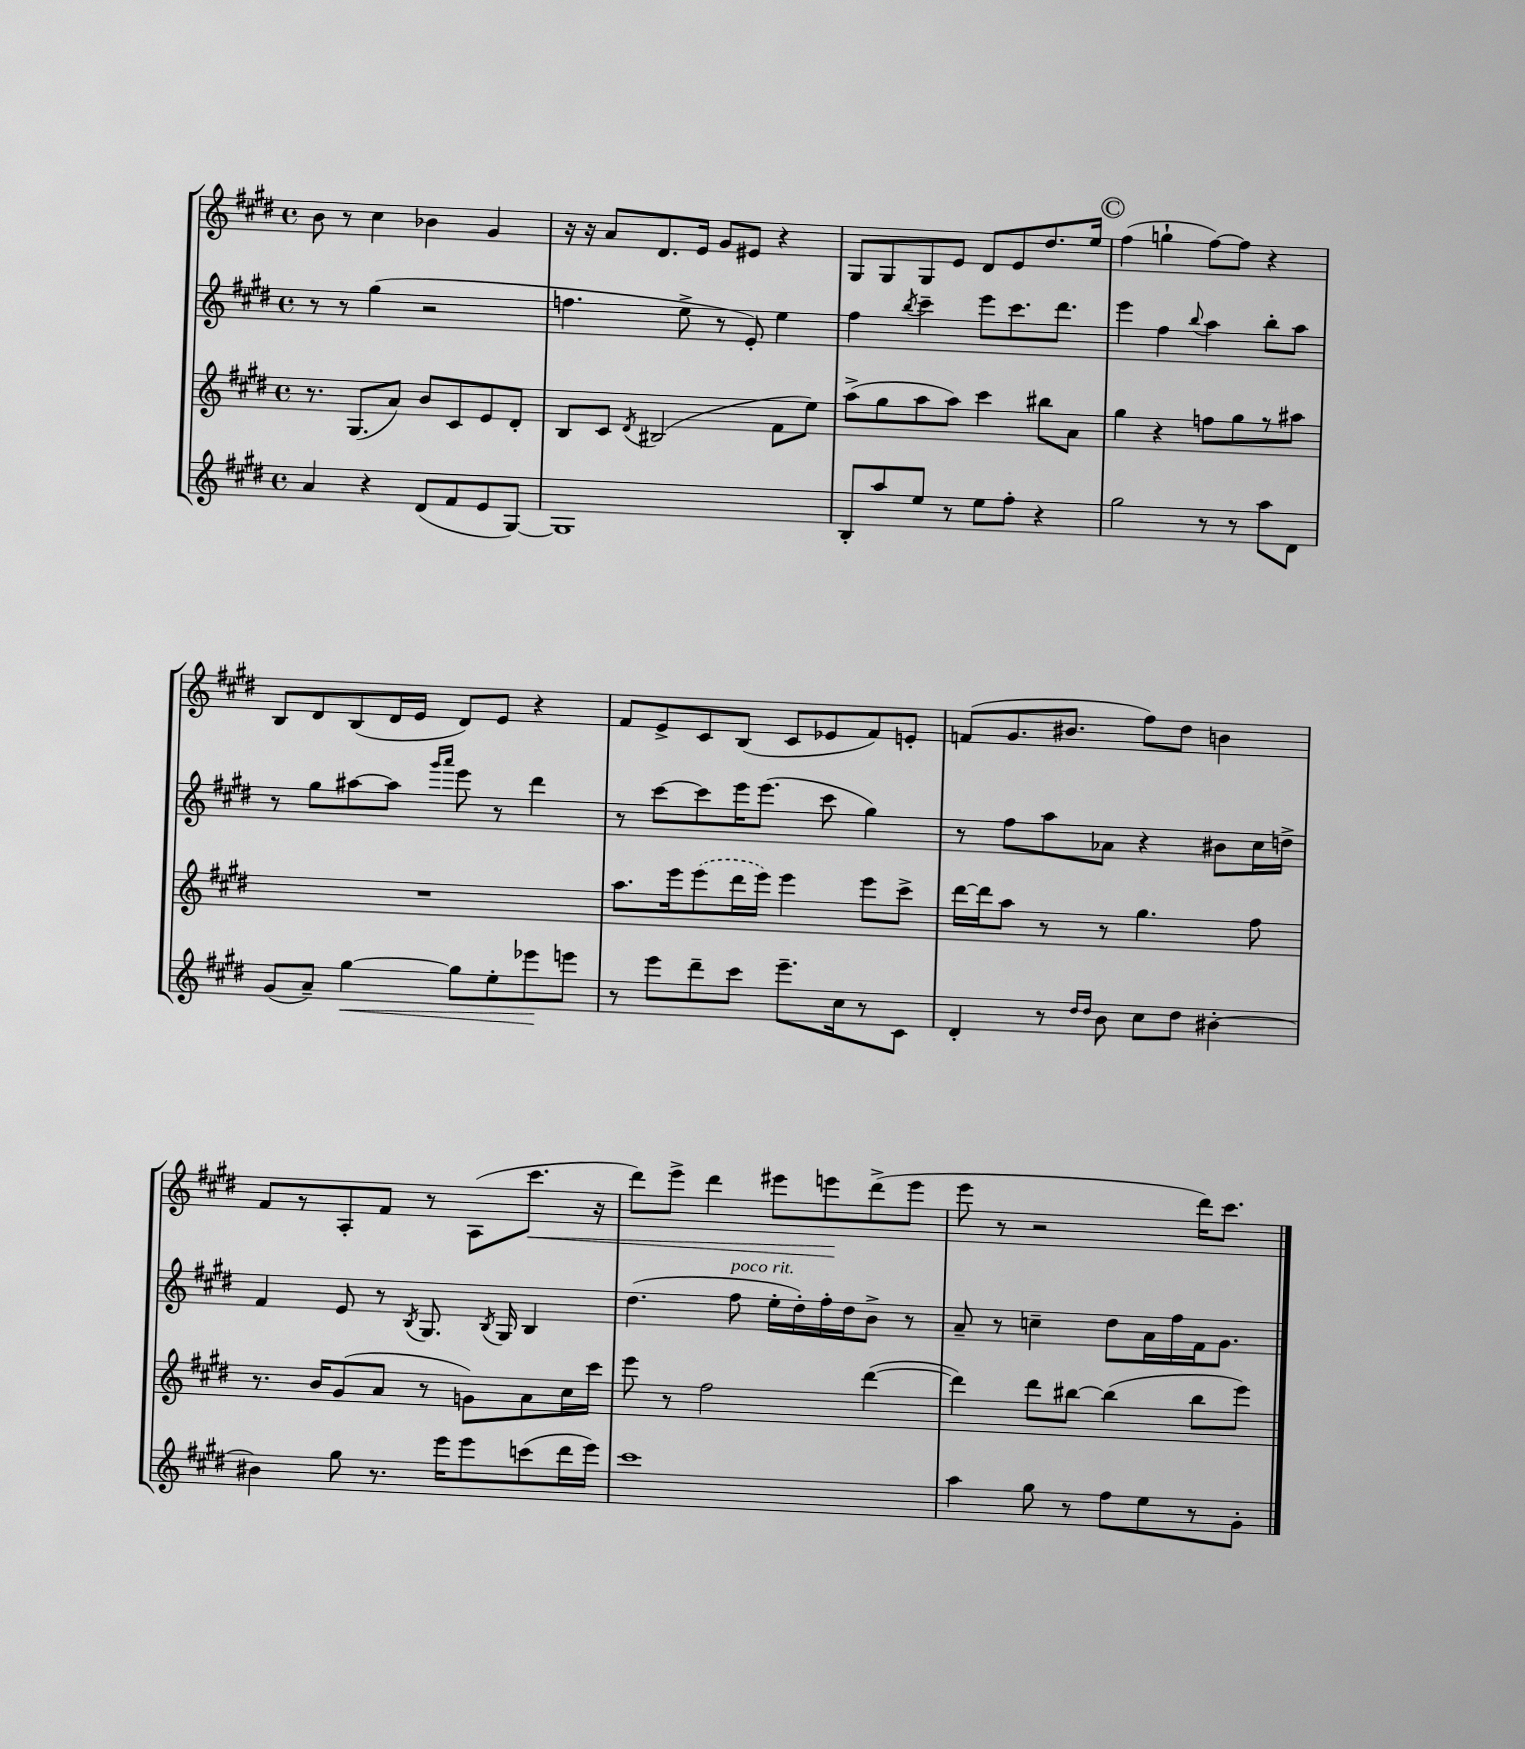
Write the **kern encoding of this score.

**kern	**kern	**kern	**kern
*staff4	*staff3	*staff2	*staff1
*clefG2	*clefG2	*clefG2	*clefG2
*k[f#c#g#d#]	*k[f#c#g#d#]	*k[f#c#g#d#]	*k[f#c#g#d#]
*M4/4	*M4/4	*M4/4	*M4/4
*met(c)	*met(c)	*met(c)	*met(c)
4a/	8.r	8r	8b\
.	.	8r	8r
.	(8.G#/L	.	.
4r	.	(4gg#\	4cc#\
.	8a/J)	.	.
(8d#/L	8b/L	2r	4b-\
8f#/	8c#/	.	.
8e/	8e/	.	4g#/
[8G#/J)	8d#'/J	.	.
=	=	=	=
1G#]	8B/L	4.ff\	16r
.	.	.	16r
.	8c#/J	.	8a/L
.	8qd#/	.	.
.	(2B#/	.	8.d#/
.	.	8ee^\	.
.	.	.	16e/Jk
.	.	8r	8g#/L
.	.	8e'/)	8e#/J
.	8f#\L	4ee\	4r
.	8ee\J)	.	.
=	=	=	=
8B'/L	(8aa^\L	4ff#\	8G#/L
8aa/	8gg#\	.	8G#/
.	.	8qbb/	.
8ee/J	8aa\	4ccc#~\	8G#/
8r	8aa\J)	.	8e/J
8ee\L	4ccc#\	8eee\L	8d#/L
8ff#'\J	.	8.ccc#\	8e/
4r	8bb#\L	.	8.dd#/
.	.	8.ddd#\J	.
.	8a\J	.	.
.	.	.	16ee/Jk
=	=	=	=
2gg#\	4gg#\	4eee\	(4ff#\
.	4r	4ff#\	4gg`\
.	.	8qqbb/	.
8r	8ff\L	4aa\	[8ff#\L)
8r	8gg#\	.	8ff#\]J
8aa\L	8r	8bb'\L	4r
8d#\J	8aa#\J	8aa\J	.
=	=	=	=
(8g#/L	1r	8r	8B/L
8a~/J)	.	8gg#\L	8d#/
[4gg#\	.	[8aa#\	(8B/
.	.	8aa#\]J	16d#/L
.	.	.	16e/JJ
.	.	16qqggg#/LL	.
.	.	16qqaaa/JJ	.
8gg#\]L	.	8eee\	8d#/L)
8ee'\	.	8r	8e/J
8eee-\	.	4ddd#\	4r
8eee\J	.	.	.
=	=	=	=
8r	8.aa\L	8r	8f#/L
8eee\L	.	[8ccc#\L	8e^/
.	16eee\k	.	.
8ddd#~\	(8eee\	8ccc#\]	8c#/
8ccc#\J	16ddd#\L	16eee\K	(8B/J
.	16eee\JJ)	(8.eee\J	.
8.eee~\L	4eee\	.	8c#/L
.	.	8ccc#\	8e-/
16cc#\k	.	.	.
8r	8eee\L	4gg#\)	8f#/)
8c#\J	8ccc#^\J	.	8e'/J
=	=	=	=
4d#'/	[16ddd#\LL	8r	(8f/L
.	16ddd#\]J	.	.
.	8aa\J	8ff#\L	8.g#/
8r	8r	8aa\	.
.	.	.	8.b#/J
16qqdd#/LL	.	.	.
16qqdd#/JJ	.	.	.
8b\	8r	8a-\J	.
8cc#\L	4.gg#\	4r	8ff#\L)
8dd#\J	.	.	8dd#\J
[4b#'\	.	8b#\L	4b\
.	8ff#\	16cc#\L	.
.	.	16dd^\JJ	.
=	=	=	=
4b#\]	8.r	4f#/	8f#/L
.	.	.	8r
.	16b/LK	.	.
8gg#\	(8g#/	8e/	8A'/
8.r	8a/J	8r	8f#/J
.	.	8qB/	.
.	8r	8.G#/	8r
16eee\LK	.	.	.
8eee\	8g\L)	.	(8A\L
.	.	8qB/	.
.	.	16G#/	.
(8ccc\	8a\	4B/	8.ccc#\J
16ddd#\L	16cc#\L	.	.
16eee\JJ)	16ccc#\JJ	.	16r
=	=	=	=
1ccc#	8eee\	(4.dd#\	8ddd#\L)
.	8r	.	8eee^\J
.	2ff#\	.	4ddd#\
.	.	8ff#\	.
.	.	16ee'\LL	8eee#\L
.	.	16dd#'\)	.
.	.	16ff#'\	8eee\
.	.	16dd#\J	.
.	([4ddd#\	8b^\J	(8ddd#^\
.	.	8r	8eee\J
=	=	=	=
4aa\	4ddd#\])	8a~/	8eee\
.	.	8r	8r
8gg#\	8ddd#\L	4cc~\	2r
8r	[8bb#\J	.	.
8ff#\L	(4bb#\]	8dd#\L	.
8ee\	.	16a\L	.
.	.	16ff#\	.
8r	8bb#\L	16f#\J	16ddd#\LK)
.	.	8.g#\J	8.ccc#\J
8g#'\J	8eee\J)	.	.
==	==	==	==
*-	*-	*-	*-
